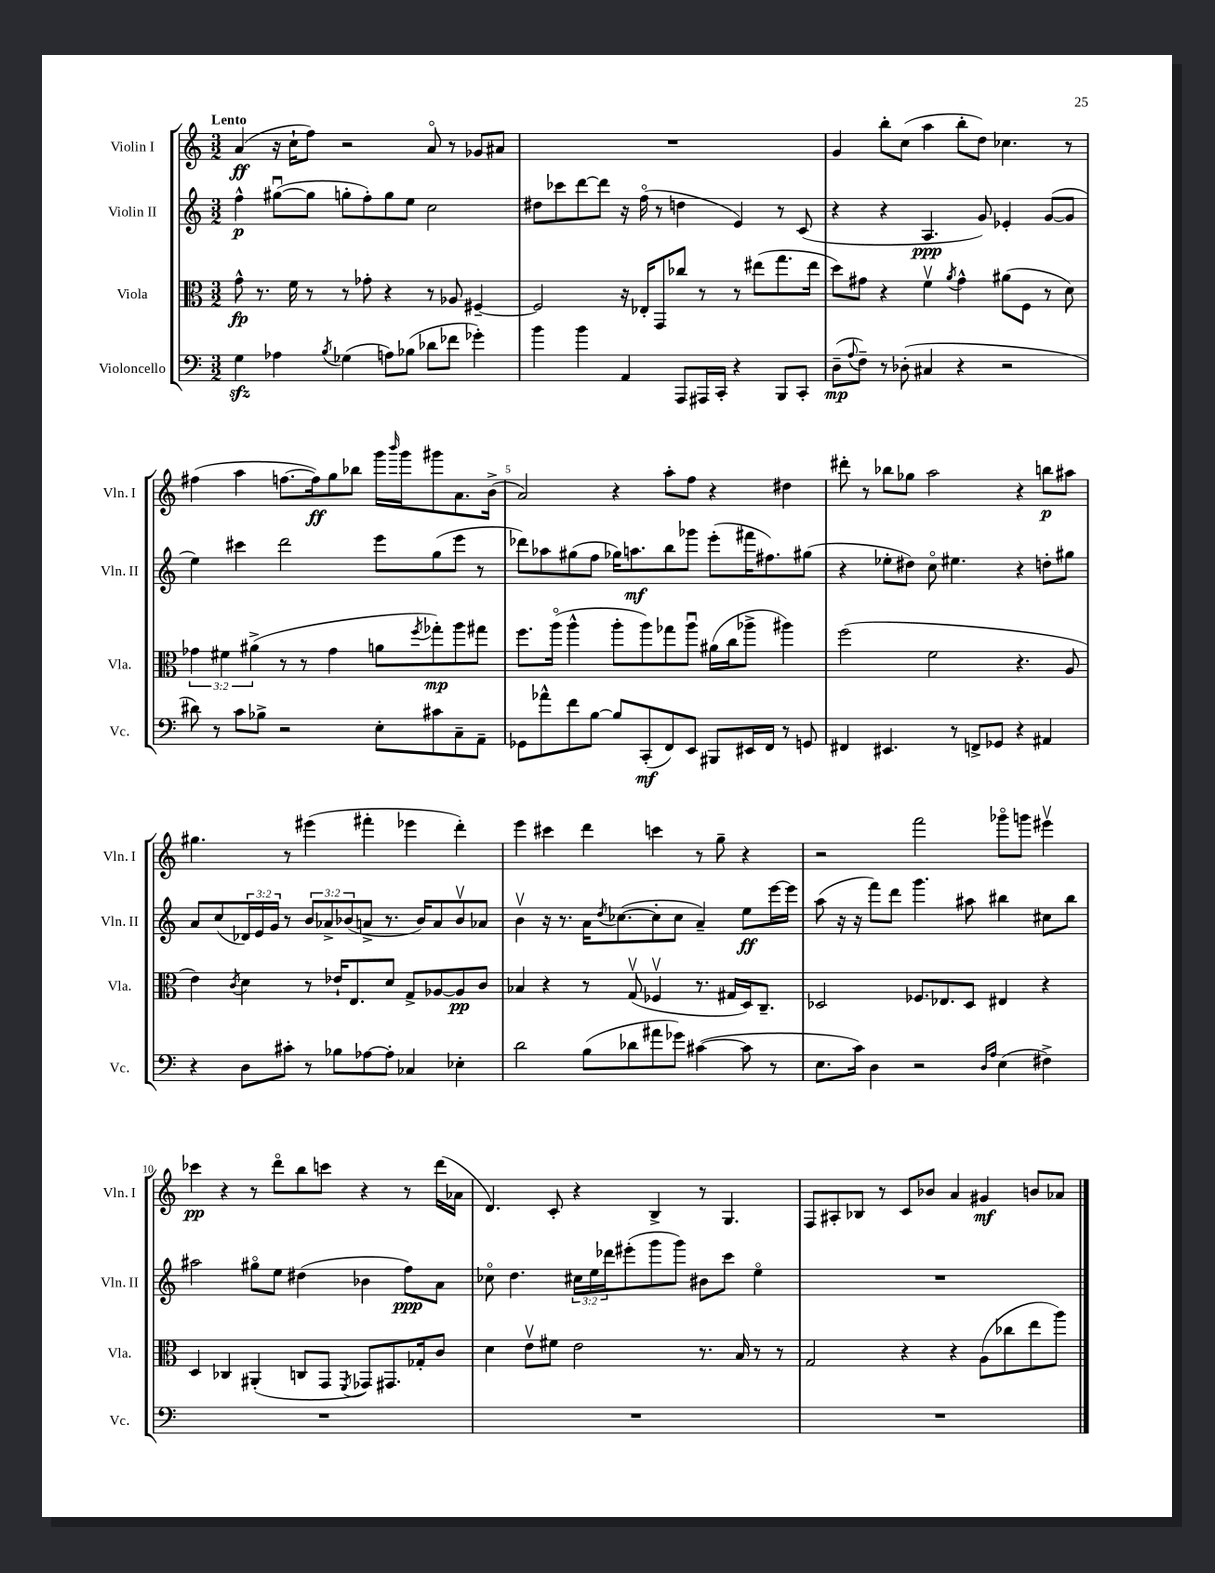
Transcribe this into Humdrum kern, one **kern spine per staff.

**kern	**dynam	**kern	**dynam	**kern	**dynam	**kern	**dynam
*part4	*part4	*part3	*part3	*part2	*part2	*part1	*part1
*staff4	*staff4	*staff3	*staff3	*staff2	*staff2	*staff1	*staff1
*I"Violoncello	*	*I"Viola	*	*I"Violin II	*	*I"Violin I	*
*I'Vc.	*	*I'Vla.	*	*I'Vln. II	*	*I'Vln. I	*
*clefF4	*	*clefC3	*	*clefG2	*	*clefG2	*
*k[]	*	*k[]	*	*k[]	*	*k[]	*
*M3/2	*	*M3/2	*	*M3/2	*	*M3/2	*
=1	=1	=1	=1	=1	=1	=1	=1
!	!	!	!	!	!	!LO:TX:a:B:t=Lento	!
4Gzz\	.	8g^^\	fp	4ff^^\	p	(4a/	ff
.	.	8.r	.	.	.	.	.
4A-X\	.	.	.	([8gg#Xu\L	.	16r	.
.	.	16f\	.	.	.	16cc`\KL	.
.	.	8r	.	8gg#\J]	.	8ff\J)	.
8qB/	.	.	.	.	.	.	.
(4G-X\	.	8r	.	8ggn'\L	.	2r	.
.	.	8g-X'\	.	8ff'\)	.	.	.
8An\L)	.	4r	.	8gg\	.	.	.
(8B-X\J	.	.	.	8ee\J	.	.	.
8d-X\L	.	8r	.	2cc\	.	8a/	.
8f-X\J	.	8A-X/	.	.	.	8r	.
4g-X'\)	.	[4F#X~/	.	.	.	8g-X/L	.
.	.	.	.	.	.	8a#X/J	.
=2	=2	=2	=2	=2	=2	=2	=2
4b\	.	2F#/]	.	8dd#X\L	.	1.r	.
.	.	.	.	8ccc-X\	.	.	.
4b\	.	.	.	[8ddd\	.	.	.
.	.	.	.	8ddd\J]	.	.	.
4AA/	.	16r	.	16r	.	.	.
.	.	16E-X'/KL	.	(16ff\	.	.	.
.	.	8GG/	.	8r	.	.	.
8AAA/L	.	8cc-X/J	.	4ddn\	.	.	.
16AAA#X/L	.	8r	.	.	.	.	.
16CC'/JJ	.	.	.	.	.	.	.
4r	.	8r	.	4e/)	.	.	.
.	.	(8ee#X\L	.	.	.	.	.
8BBB/L	.	8.gg\	.	8r	.	.	.
8CC'/J	.	.	.	(8c/	.	.	.
.	.	16ee#\Jk	.	.	.	.	.
=3	=3	=3	=3	=3	=3	=3	=3
(8D~\L	mp	8dd\L)	.	4r	.	4g/	.
8qqA/	.	.	.	.	.	.	.
8F~\J)	.	8g#X\J	.	.	.	.	.
8r	.	4r	.	4r	.	8bb'\L	.
(8D-X'\	.	.	.	.	.	(8cc\J	.
4C#X/	.	4fv\	.	4.A/	ppp	4aa\	.
.	.	8qa/	.	.	.	.	.
4r	.	4g#^^\	.	.	.	8bb'\L	.
.	.	.	.	8g/)	.	8dd\J)	.
2r	.	(8a#X\L	.	4e-X'/	.	4.cc-X\	.
.	.	8F\J	.	.	.	.	.
.	.	8r	.	([8g/L	.	.	.
.	.	8d\)	.	8g/J]	.	8r	.
!!LO:LB:g=z
=4	=4	=4	=4	=4	=4	=4	=4
8d#X\)	.	6g-X\	.	4ee\)	.	(4ff#X\	.
8r	.	.	.	.	.	.	.
.	.	6f#X\	.	.	.	.	.
8c\L	.	.	.	4ccc#X\	.	4aa\	.
.	.	(6a#X^\	.	.	.	.	.
8B-X^\J	.	.	.	.	.	.	.
2r	.	8r	.	2ddd\	.	[8.ffn\L	.
.	.	8r	.	.	.	.	.
.	.	.	.	.	.	16ff\k])	ff
.	.	4g-\	.	.	.	8gg\	.
.	.	.	.	.	.	8bb-X\J	.
8E'\L	.	8an\L	.	8eee\L	.	16ggg\LL	.
.	.	.	.	.	.	16qqbbb/	.
.	.	.	.	.	.	16ggg\J	.
.	.	8qff/	.	.	.	.	.
8c#X\	.	8gg-X'\)	mp	(8gg\	.	8ggg#X\	.
8C~\	.	8aa\	.	8eee\J	.	8.a\	.
8AA~\J	.	8gg#X\J	.	8r	.	.	.
.	.	.	.	.	.	(16b^\Jk	.
=5	=5	=5	=5	=5	=5	=5	=5
8GG-X\L	.	8.ff\L	.	8ddd-X\L)	.	2a/)	.
8a-X^^\	.	.	.	8aa-X\	.	.	.
.	.	(16aa\Jk	.	.	.	.	.
8f\	.	4aa^^\	.	(8gg#X\	.	.	.
[8B\J	.	.	.	8ff\J	.	.	.
8B/L]	.	8aa'\L	.	16gg-X\KL)	.	4r	.
.	.	.	.	8.aan\	mf	.	.
(8CC'/	mf	8aa\)	.	.	.	.	.
8FF/)	.	8gg-X\	.	8bb\	.	8aa'\L	.
8EE/J	.	8aau\J	.	8ggg-X\J	.	8ff\J	.
8BBB#X/L	.	(16a#X\LL	.	(8eee'\L	.	4r	.
.	.	16cc\J	.	.	.	.	.
16EE#X/L	.	8aa-X^\J	.	16fff#X\K	.	.	.
16FF/JJ	.	.	.	8.ff#X\)	.	.	.
8r	.	4aa#X\)	.	.	.	4dd#X\	.
8GGn/	.	.	.	(8gg#X\J	.	.	.
=6	=6	=6	=6	=6	=6	=6	=6
4FF#X/	.	(2ff\	.	4r	.	8ddd#X'\	.
.	.	.	.	.	.	8r	.
4.EE#X/	.	.	.	8ee-X'\L	.	8bb-X\L	.
.	.	.	.	8dd#X\J)	.	8gg-X\J	.
.	.	2f\	.	8cc\	.	2aa\	.
8r	.	.	.	4.ee#X\	.	.	.
8FFn^/L	.	.	.	.	.	.	.
8GG-X/J	.	.	.	.	.	.	.
4r	.	4.r	.	4r	.	4r	.
4AA#X/	.	.	.	8ddn'\L	.	8bbn\L	p
.	.	8A/	.	8gg#X\J	.	8aa#X\J	.
!!LO:LB:g=z
=7	=7	=7	=7	=7	=7	=7	=7
4r	.	4e\)	.	8a/L	.	4.gg#X\	.
.	.	.	.	(8cc/	.	.	.
.	.	8qc/	.	.	.	.	.
8D\L	.	4d\	.	24d-X/L)	.	.	.
.	.	.	.	24e/	.	.	.
.	.	.	.	24g/JJ	.	.	.
8c#X'\J	.	.	.	8r	.	8r	.
8r	.	8r	.	12b/L	.	(4eee#X\	.
.	.	.	.	12a-X^/	.	.	.
8B-X\L	.	16e-X`/KL	.	.	.	.	.
.	.	.	.	(12b-X/	.	.	.
.	.	8.E/	.	.	.	.	.
[8A-X\	.	.	.	8an^/J	.	4fff#X'\	.
8A-'\J]	.	8d/J	.	8.r	.	.	.
4C-X/	.	8G^/L	.	.	.	4eee-X\	.
.	.	.	.	16b-/KL)	.	.	.
.	.	[8A-X/	.	8a/	.	.	.
4E-X'\	.	8A-/]	pp	8b-v/	.	4ddd'\)	.
.	.	8c/J	.	8a-X/J	.	.	.
=8	=8	=8	=8	=8	=8	=8	=8
2d\	.	4B-X/	.	4bv\	.	4eee\	.
.	.	4r	.	16r	.	4ccc#X\	.
.	.	.	.	8.r	.	.	.
(8B\L	.	8r	.	16a\KL	.	4ddd\	.
.	.	.	.	8qdd/	.	.	.
.	.	.	.	([8.cc-X\	.	.	.
8d-X\	.	(8Gv/	.	.	.	.	.
8a#X\	.	4F-Xv/	.	8cc-'\]	.	4cccn\	.
8g-X\J)	.	.	.	8cc-\J	.	.	.
([4c#X\	.	8.r	.	4a~/)	.	8r	.
.	.	.	.	.	.	8gg~\	.
.	.	16G#X/LL	.	.	.	.	.
8c#\]	.	16D/J)	.	8ee\L	ff	4r	.
.	.	8.C~/J	.	.	.	.	.
8r	.	.	.	[16eee\L	.	.	.
.	.	.	.	16eee\JJ]	.	.	.
=9	=9	=9	=9	=9	=9	=9	=9
8.E\L	.	2D-X/	.	(8aa\	.	2r	.
.	.	.	.	16r	.	.	.
16c\Jk)	.	.	.	16r	.	.	.
4D\	.	.	.	8fff\L)	.	.	.
.	.	.	.	8ddd\J	.	.	.
2r	.	8.F-X/L	.	4.ggg\	.	2fff\	.
.	.	8.E-X/	.	.	.	.	.
.	.	8D-/J	.	8aa#X\	.	.	.
16qqD/LL	.	.	.	.	.	.	.
16qqA/JJ	.	.	.	.	.	.	.
(4E\	.	4E#X/	.	4bb#X\	.	8ggg-X\L	.
.	.	.	.	.	.	8gggn\J	.
4F#X^\)	.	4r	.	8cc#X\L	.	4eee#Xv\	.
.	.	.	.	8bb#\J	.	.	.
!!LO:LB:g=z
=10	=10	=10	=10	=10	=10	=10	=10
1.r	.	4D/	.	2aa#X\	.	4ccc-X\	pp
.	.	4C-X/	.	.	.	4r	.
.	.	(4AA#X'/	.	8gg#X\L	.	8r	.
.	.	.	.	8ee\J	.	8ddd\L	.
.	.	8Cn/L	.	(4dd#X\	.	8bb\	.
.	.	8GG/J	.	.	.	8cccn\J	.
.	.	8qFF/	.	.	.	.	.
.	.	8GG-X/L)	.	4b-X\	.	4r	.
.	.	8.GG#X/	.	.	.	.	.
.	.	.	.	8ff\L)	ppp	8r	.
.	.	16G-X'/k	.	.	.	.	.
.	.	8c/J	.	8a\J	.	(16ddd\LL	.
.	.	.	.	.	.	16a-X\JJ	.
=11	=11	=11	=11	=11	=11	=11	=11
1.r	.	4d\	.	8cc-X\	.	4.d/)	.
.	.	.	.	4.dd\	.	.	.
.	.	8ev\L	.	.	.	.	.
.	.	8f#X\J	.	.	.	8c'/	.
.	.	2e\	.	24cc#X\LL	.	4r	.
.	.	.	.	24ee\	.	.	.
.	.	.	.	24ddd-X\J	.	.	.
.	.	.	.	(8eee#X'\	.	.	.
.	.	.	.	8ggg\	.	4B^/	.
.	.	.	.	8ggg\J)	.	.	.
.	.	8.r	.	8b#X\L	.	8r	.
.	.	.	.	8ccc\J	.	4.G/	.
.	.	16B/	.	.	.	.	.
.	.	8r	.	4ee\	.	.	.
.	.	8r	.	.	.	.	.
=12	=12	=12	=12	=12	=12	=12	=12
1.r	.	2G/	.	1.r	.	8F/L	.
.	.	.	.	.	.	8A#X'/	.
.	.	.	.	.	.	8B-X/J	.
.	.	.	.	.	.	8r	.
.	.	4r	.	.	.	8c/L	.
.	.	.	.	.	.	8b-X/J	.
.	.	4r	.	.	.	4a/	.
.	.	(8A\L	.	.	.	4g#X/	mf
.	.	8cc-X\	.	.	.	.	.
.	.	8ee\	.	.	.	8bn/L	.
.	.	8aa\J)	.	.	.	8a-X/J	.
==	==	==	==	==	==	==	==
*-	*-	*-	*-	*-	*-	*-	*-
